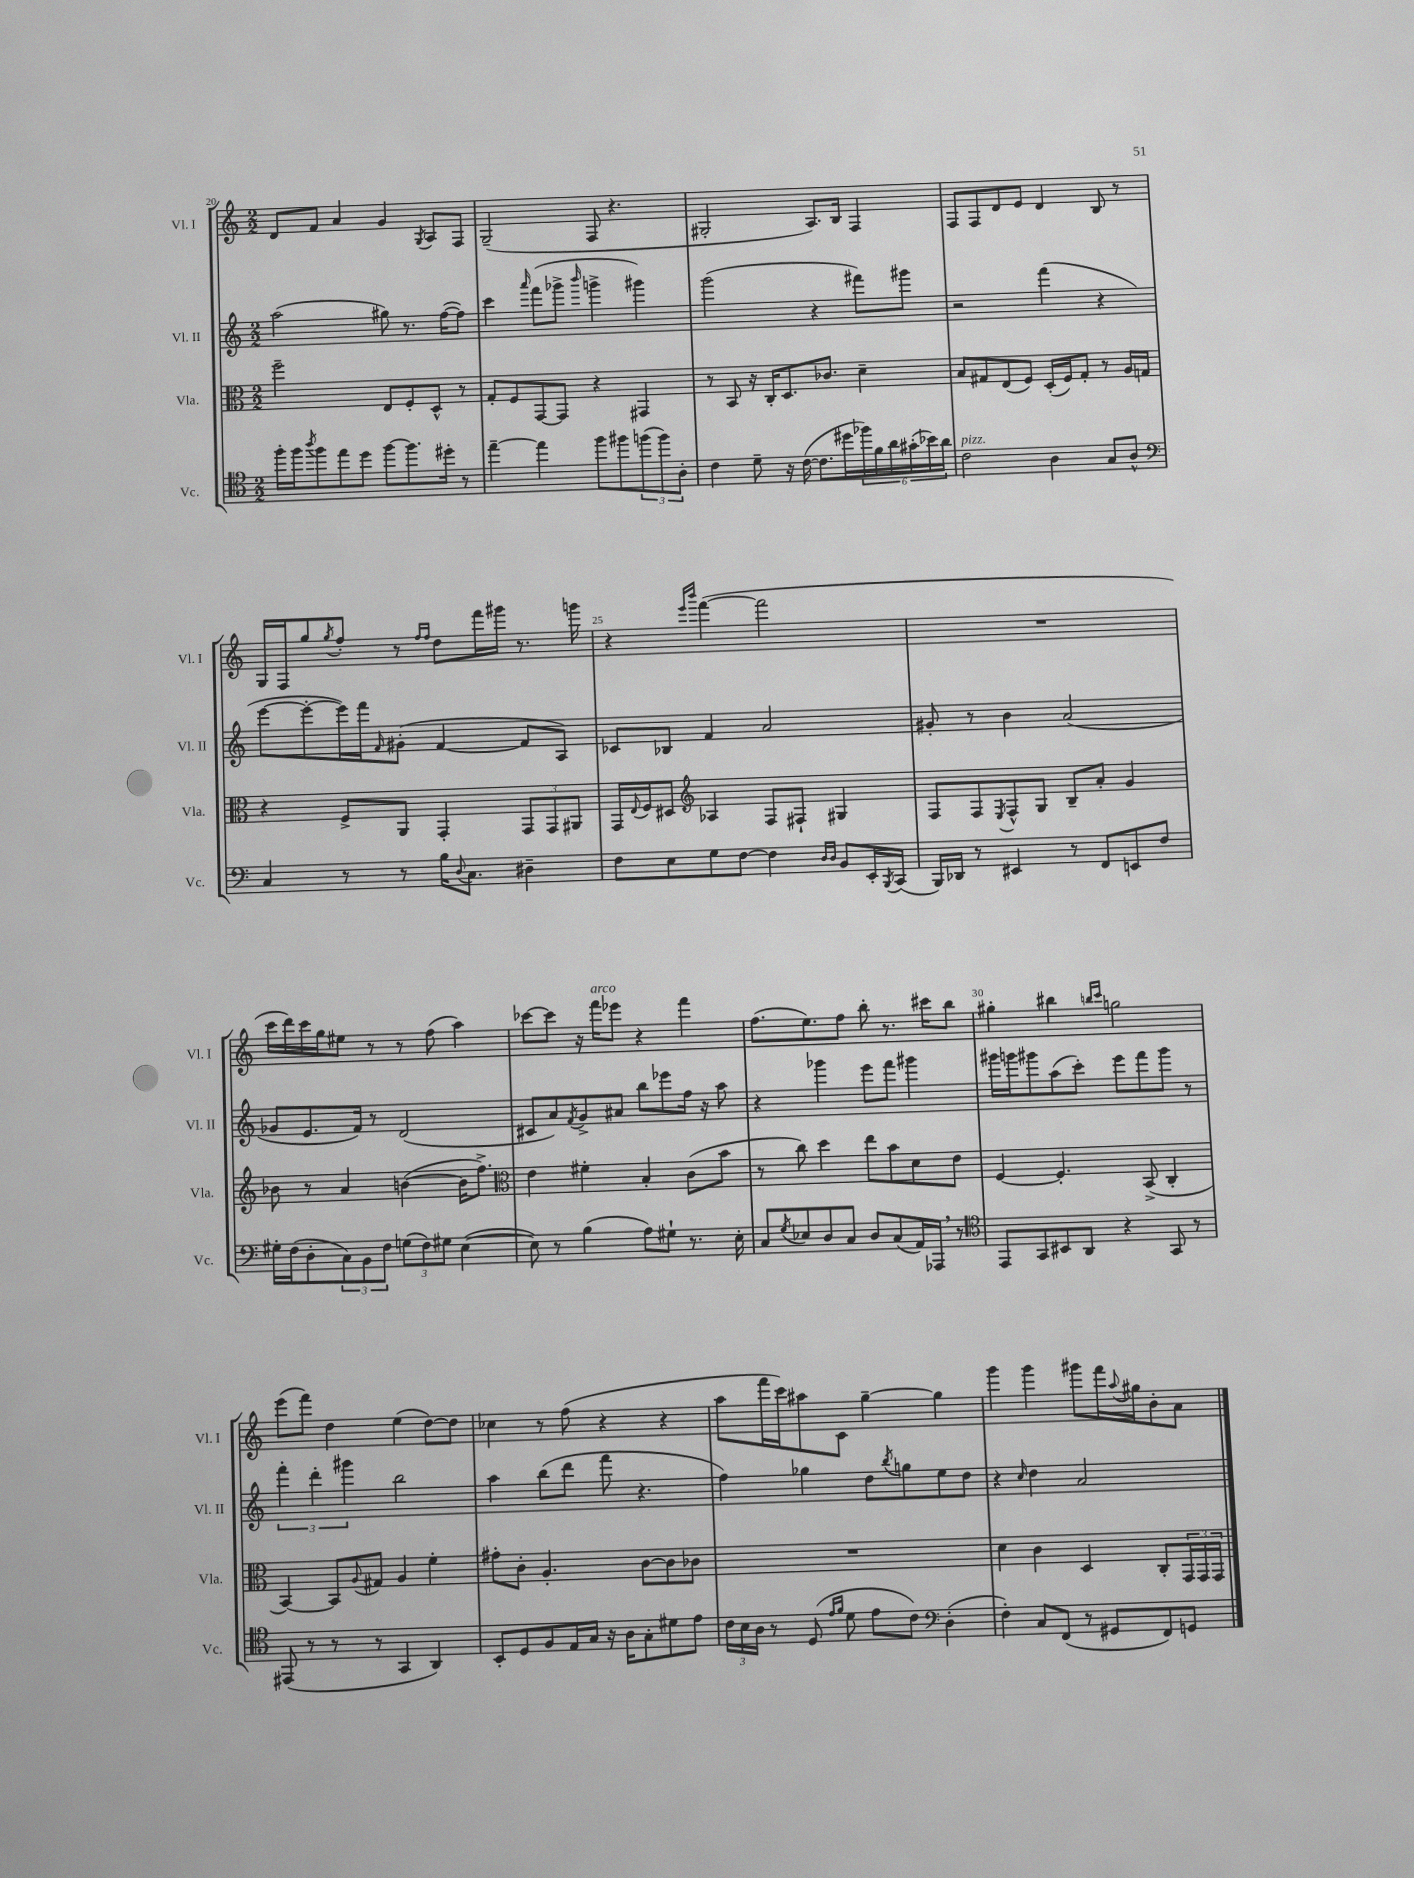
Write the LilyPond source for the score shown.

<<
\new StaffGroup <<
\new Staff = "s0" \with { instrumentName = "Vl. I" shortInstrumentName = "Vl. I" } {
    \clef treble \key c \major \numericTimeSignature \time 2/2
    d'8 f'8 a'4 g'4 \acciaccatura { g8 } a8 f8 |
    g2--( f8 r4. |
    gis2-. a8.) b16 f4 |
    f8 f8 d'8 e'8 d'4 b8 r8 |
    g16 f16 g''8 \acciaccatura { g''8 } f''8-. r8 \grace { f''16 f''16 } d''8 f'''16 gis'''16 r8. g'''16 |
    r4 \grace { e'''16 b'''16 } f'''4~( f'''2 |
    R1 |
    c'''16 d'''16) c'''16 g''16 eis''8 r8 r8 f''8( a''4) |
    ces'''8~ ces'''8 r16 f'''16^\markup { \italic "arco" } ees'''8 r4 f'''4 |
    f''8.( e''8.) f''8 b''8-. r8. cis'''16 b''8 |
    gis''4-. bis''4 \grace { b''16 c'''16 } g''2 |
    e'''8( f'''8) d''4 e''4( d''8~) d''8 |
    ces''4 r8 f''8( r4 r4 |
    a''8 f'''16 c'''16) ais''8 c'8 g''4~-- g''4 |
    g'''4 g'''4 gis'''8 f'''16 \appoggiatura { a''8 } gis''16 b'8-. a'8 \bar "|." |
}
\new Staff = "s1" \with { instrumentName = "Vl. II" shortInstrumentName = "Vl. II" } {
    \clef treble \key c \major \numericTimeSignature \time 2/2
    a''2( gis''8) r8. f''16~( f''8) |
    c'''4 \grace { a'''16 } f'''8( ges'''8-> \grace { b'''16 } g'''4-> gis'''4) |
    g'''2( r4 fis'''8) gis'''8 |
    r2 f'''4( r4 |
    e'''8~ e'''8~-. e'''16) f'''16 \grace { f'16 } gis'8-.( f'4~ f'8 a8) |
    ces'8 bes8 f'4 a'2 |
    gis'8-. r8 b'4 a'2( |
    ges'8 e'8. f'16) r8 d'2( |
    cis'8 a'8) \acciaccatura { f'8 } g'8-> ais'8 b''8 ees'''8 f''16 r16 a''8 |
    r4 ges'''4 e'''8 f'''8 gis'''4 |
    gis'''16 g'''16 gis'''8 a''8( c'''8-.) e'''8 f'''8 gis'''8 r8 |
    \tuplet 3/2 { f'''4-. d'''4-. gis'''4 } b''2 |
    a''4 b''8( d'''8 f'''8 r4. |
    f''4) ges''4 d''8 \acciaccatura { b''8 } g''8 e''8 d''8 |
    r4 \grace { c''16 } d''4 a'2 \bar "|." |
}
\new Staff = "s2" \with { instrumentName = "Vla." shortInstrumentName = "Vla." } {
    \clef alto \key c \major \numericTimeSignature \time 2/2
    f''2-- e8 f8-. d8-^ r8 |
    g8-. f8 g,8~ g,8 r4 gis,4 |
    r8 b,8 r16 c16-. d8. ces'8. d'4-- |
    b8 gis8 e8( f8) d16-.( f16) gis8-. r8 a16 g16 |
    r4 f8-> a,8 g,4-. \tuplet 3/2 { g,8 g,8 ais,8 } |
    g,16 \appoggiatura { e8 } f16 dis8 \clef treble aes4 f8 fis8-! gis4 |
    f8 f8 \acciaccatura { e8 } f8-^ g8 b8-- a'8-. g'4 |
    bes'8 r8 a'4 b'4~( b'16 f''8.->) |
    \clef alto e'4 fis'4-. b4-. c'8( b'8 |
    r8 c''8) d''4 e''8 b'8 d'8 e'8 |
    f4~ f4.-. b,8->( c4-. |
    b,4~) b,8 \appoggiatura { a8 } gis8 a4 f'4-. |
    gis'8-. c'8-. a4.-. c'8~ c'8 ces'8 |
    R1 |
    d'4 c'4 d4 c8-. \tuplet 3/2 { g,16 g,16 g,16 } \bar "|." |
}
\new Staff = "s3" \with { instrumentName = "Vc." shortInstrumentName = "Vc." } {
    \clef tenor \key c \major \numericTimeSignature \time 2/2
    f''16-. f''16 \acciaccatura { a''8 } f''8 e''8 d''8 f''8~ f''8. dis''16-. r8 |
    e''4~-- e''4 f''8 fis''8 \tuplet 3/2 { f''8( f''8) a8-. } |
    c'4 d'8-- r16 c'16~( c'8. dis''16 \tuplet 6/4 { fes''16) f'16 a'16 gis'16-.( bes'16) a'16 } |
    c'2^\markup { \italic "pizz." } a4 g8 a8-^ |
    \clef bass c4 r8 r8 b16 \appoggiatura { d8 } c8. dis4-- |
    f8 e8 g8 f8~ f4 \grace { d16 d16 } b,8 e,16-. \acciaccatura { b,,8 } c,16( |
    b,,16) des,16 r8 eis,4 r8 f,8 e,8 f8 |
    gis16-. f16( d8-. \tuplet 3/2 { c8) b,8 f8 } \tuplet 3/2 { g8( f8) gis8 } e4~( |
    e8) r8 b4( a8) gis8-! r8. e16-. |
    c8 \acciaccatura { g8 } ees8 d8 c8 d8 c8( a,16) aes,,16 \breathe r8 |
    \clef tenor e,8 g,8 bis,8 a,8 r4 g,8 r8 |
    eis,8( r8 r8 r8 g,4 a,4) |
    b,8-. d8 f8 e16 g16 r16 a16 g8-. dis'8 e'8 |
    \tuplet 3/2 { c'16 b16 a16 } r8 d8( \grace { e'16 f'16 } d'8 e'8 c'8) \clef bass d4-.( |
    f4-.) c8 f,8( r8 gis,8 f,8) g,8 \bar "|." |
}
>>
>>
\layout { \context { \Score currentBarNumber = #20 \override BarNumber.break-visibility = ##(#f #t #t) barNumberVisibility = #(every-nth-bar-number-visible 5) } }
